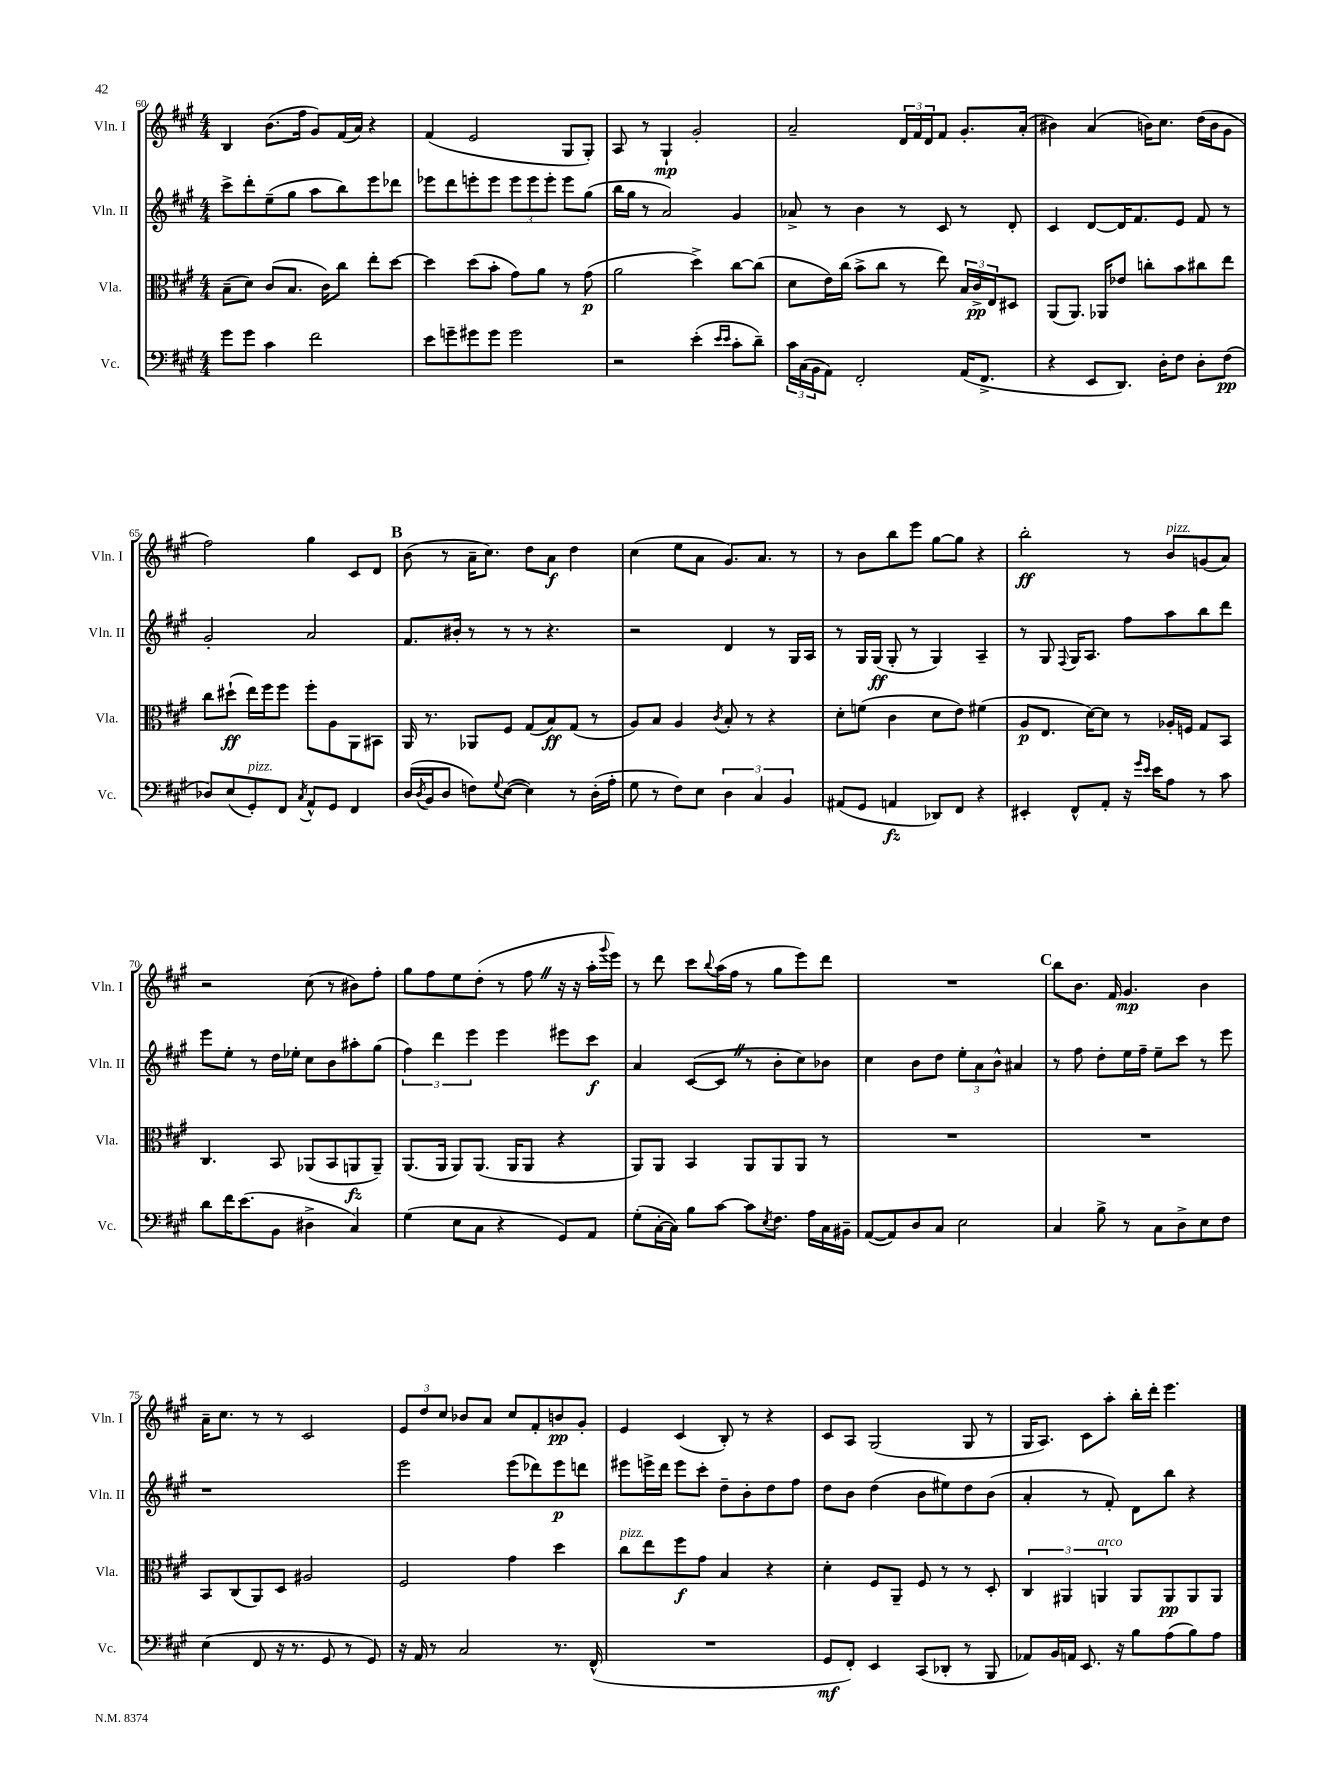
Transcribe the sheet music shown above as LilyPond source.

<<
\new StaffGroup <<
\new Staff = "s0" \with { instrumentName = "Vln. I" shortInstrumentName = "Vln. I" } {
    \clef treble \key a \major \numericTimeSignature \time 4/4
    b4 b'8.( fis''16 gis'8) fis'16( a'16) r4 |
    fis'4( e'2 gis8 gis8-.) |
    a8 r8 gis4-!\mp gis'2-. |
    a'2-- \tuplet 3/2 { d'16 fis'16 d'16 } fis'8 gis'8.-. a'16-.( |
    bis'4) a'4( b'16) cis''8. d''16( b'16 gis'8 |
    fis''2) gis''4 cis'8 d'8 |
    \mark \markup { \bold "B" } b'8( r8 a'16-- cis''8.) d''8 a'8\f d''4 |
    cis''4( e''8 a'8 gis'8.) a'8. r8 |
    r8 b'8 b''8 e'''8 gis''8~ gis''8 r4 |
    b''2-.\ff r8 b'8^\markup { \italic "pizz." } g'8( a'8) |
    r2 cis''8( r8 bis'8) fis''8-. |
    gis''8 fis''8 e''8 d''8-.( r8 fis''8 \once \override BreathingSign.text = \markup { \musicglyph "scripts.caesura.straight" } \breathe r16 r16 a''16-. \appoggiatura { gis'''8 } e'''16) |
    r8 d'''8 cis'''8 \appoggiatura { b''8 } a''16( fis''16 r8 gis''8 e'''8) d'''8 |
    R1 |
    \mark \markup { \bold "C" } b''8 b'8. fis'16 gis'4.\mp b'4 |
    a'16-- cis''8. r8 r8 cis'2 |
    \tuplet 3/2 { e'8 d''8 cis''8 } bes'8 a'8 cis''8 fis'8-. b'8\pp gis'8-. |
    e'4 cis'4( b8-.) r8 r4 |
    cis'8 a8 gis2( gis8 r8 |
    gis16 a8.) cis'8 a''8-. b''16-. d'''16-. e'''4. \bar "|." |
}
\new Staff = "s1" \with { instrumentName = "Vln. II" shortInstrumentName = "Vln. II" } {
    \clef treble \key a \major \numericTimeSignature \time 4/4
    cis'''8-> d'''8-. e''8--( gis''8 a''8 b''8) e'''8 des'''8 |
    ees'''8 d'''8 e'''8-. e'''8 \tuplet 3/2 { e'''8 e'''8 e'''8-. } e'''8 gis''8( |
    b''16 gis''16 r8 a'2) gis'4 |
    aes'8-> r8 b'4 r8 cis'8 r8 d'8-. |
    cis'4 d'8~ d'16 fis'8. e'8 fis'8 r8 |
    gis'2-. a'2 |
    \mark \markup { \bold "B" } fis'8. bis'16-. r8 r8 r8 r4. |
    r2 d'4 r8 gis16 a16 |
    r8 gis16 gis16\ff( gis8-. r8 gis4) a4-- |
    r8 gis8 \appoggiatura { fis8 } gis16 a8. fis''8 a''8 b''8 d'''8 |
    e'''8 e''8-. r8 d''16 ees''16-. cis''8 b'8 ais''8-. gis''8( |
    \tuplet 3/2 { fis''4) d'''4 e'''4 } e'''4 eis'''8 cis'''8\f |
    a'4 cis'8~( cis'8 \once \override BreathingSign.text = \markup { \musicglyph "scripts.caesura.straight" } \breathe r8 b'8-. cis''8) bes'8 |
    cis''4 b'8 d''8 \tuplet 3/2 { e''8-. a'8 b'8-^ } ais'4 |
    \mark \markup { \bold "C" } r8 fis''8 d''8-. e''16 fis''16-- e''8-- cis'''8 r8 e'''8 |
    r1 |
    e'''2 e'''8( des'''8) e'''8\p d'''8 |
    eis'''8 e'''16-> d'''16 e'''8 cis'''8-. d''8-- b'8-. d''8 fis''8 |
    d''8 b'8 d''4( b'8 eis''8) d''8 b'8( |
    a'4-. r8 fis'8-.) d'8 b''8 r4 \bar "|." |
}
\new Staff = "s2" \with { instrumentName = "Vla." shortInstrumentName = "Vla." } {
    \clef alto \key a \major \numericTimeSignature \time 4/4
    b8--( d'8) cis'8( b8. cis'16) cis''8 e''8-. d''8~ |
    d''4 d''8( b'8-. gis'8) a'8 r8 gis'8\p( |
    a'2 d''4->) cis''8~ cis''8( |
    d'8 e'16) cis''16( b'8-> cis''8 r8 e''8) \tuplet 3/2 { b16 cis'16->\pp e16 } dis8 |
    a,8( a,8.) aes,16 ees'8 c''8-. b'8 cis''8 e''8 |
    cis''8 dis''8-!\ff( e''16) fis''16 fis''8 fis''8-. a8 a,8 bis,8 |
    \mark \markup { \bold "B" } a,16 r8. aes,8 fis8 gis8( b8\ff) gis8( r8 |
    a8) b8 a4 \acciaccatura { cis'8 } b8-. r8 r4 |
    d'8-. f'8( cis'4 d'8 e'8) fis'4( |
    a8\p e8. d'16~) d'8 r8 aes16-. f16 gis8 b,8 |
    cis4. b,8 aes,8( b,8 a,8\fz a,8--) |
    a,8.( a,16 a,8) a,8.( a,16 a,8 r4 |
    a,8) a,8 b,4 a,8 a,8 a,8 r8 |
    R1 |
    \mark \markup { \bold "C" } R1 |
    b,8 cis8( a,8) d8 ais2 |
    fis2 gis'4 d''4 |
    cis''8^\markup { \italic "pizz." } e''8 fis''8\f gis'8 b4 r4 |
    d'4-. fis8 a,8-- fis8 r8 r8 d8-. |
    \tuplet 3/2 { cis4 ais,4 a,4^\markup { \italic "arco" } } a,8 a,8\pp a,8 a,8 \bar "|." |
}
\new Staff = "s3" \with { instrumentName = "Vc." shortInstrumentName = "Vc." } {
    \clef bass \key a \major \numericTimeSignature \time 4/4
    gis'8 gis'8 cis'4 fis'2 |
    e'8 g'8-- gis'8 gis'8 gis'2 |
    r2 e'4-.( \grace { e'16 e'16 } cis'8-. d'8--) |
    \tuplet 3/2 { cis'16 cis16( b,16 } a,8) fis,2-. a,16( fis,8.-> |
    r4 e,8 d,8.) d16-. fis8 d8-. fis8\pp( |
    des8) e8( gis,8-.^\markup { \italic "pizz." }) fis,8 \acciaccatura { cis8 } a,8-^ gis,8 fis,4 |
    \mark \markup { \bold "B" } d16( \acciaccatura { d8 } b,16 d8 f8) \appoggiatura { gis8 } e8~( e4) r8 d16-.( a16-. |
    gis8 r8 fis8) e8 \tuplet 3/2 { d4 cis4 b,4 } |
    ais,8( gis,8 a,4\fz des,8) fis,8 r4 |
    eis,4-. fis,8-^ a,8-. r16 \grace { gis'16 e'16 } e'16 a8 r8 cis'8 |
    d'8 fis'16 e'8.( b,8 dis4-> cis4) |
    gis4( e8 cis8 r4 gis,8) a,8 |
    gis8-.( cis16~-. cis16) b8 cis'8~ cis'8 \acciaccatura { e8 } fis8. a16 cis16 bis,16-- |
    a,8~( a,8) d8 cis8 e2 |
    \mark \markup { \bold "C" } cis4 b8-> r8 cis8 d8-> e8 fis8 |
    e4( fis,8 r16 r8. gis,8 r8 gis,8) |
    r16 a,16 r8 cis2 r8. fis,16-^( |
    R1 |
    gis,8\mf fis,8-.) e,4 cis,8( des,8-. r8 b,,8 |
    aes,8) b,16 a,16 e,8. r16 b8 a8( b8) a8 \bar "|." |
}
>>
>>
\layout { \context { \Score currentBarNumber = #60 } }
